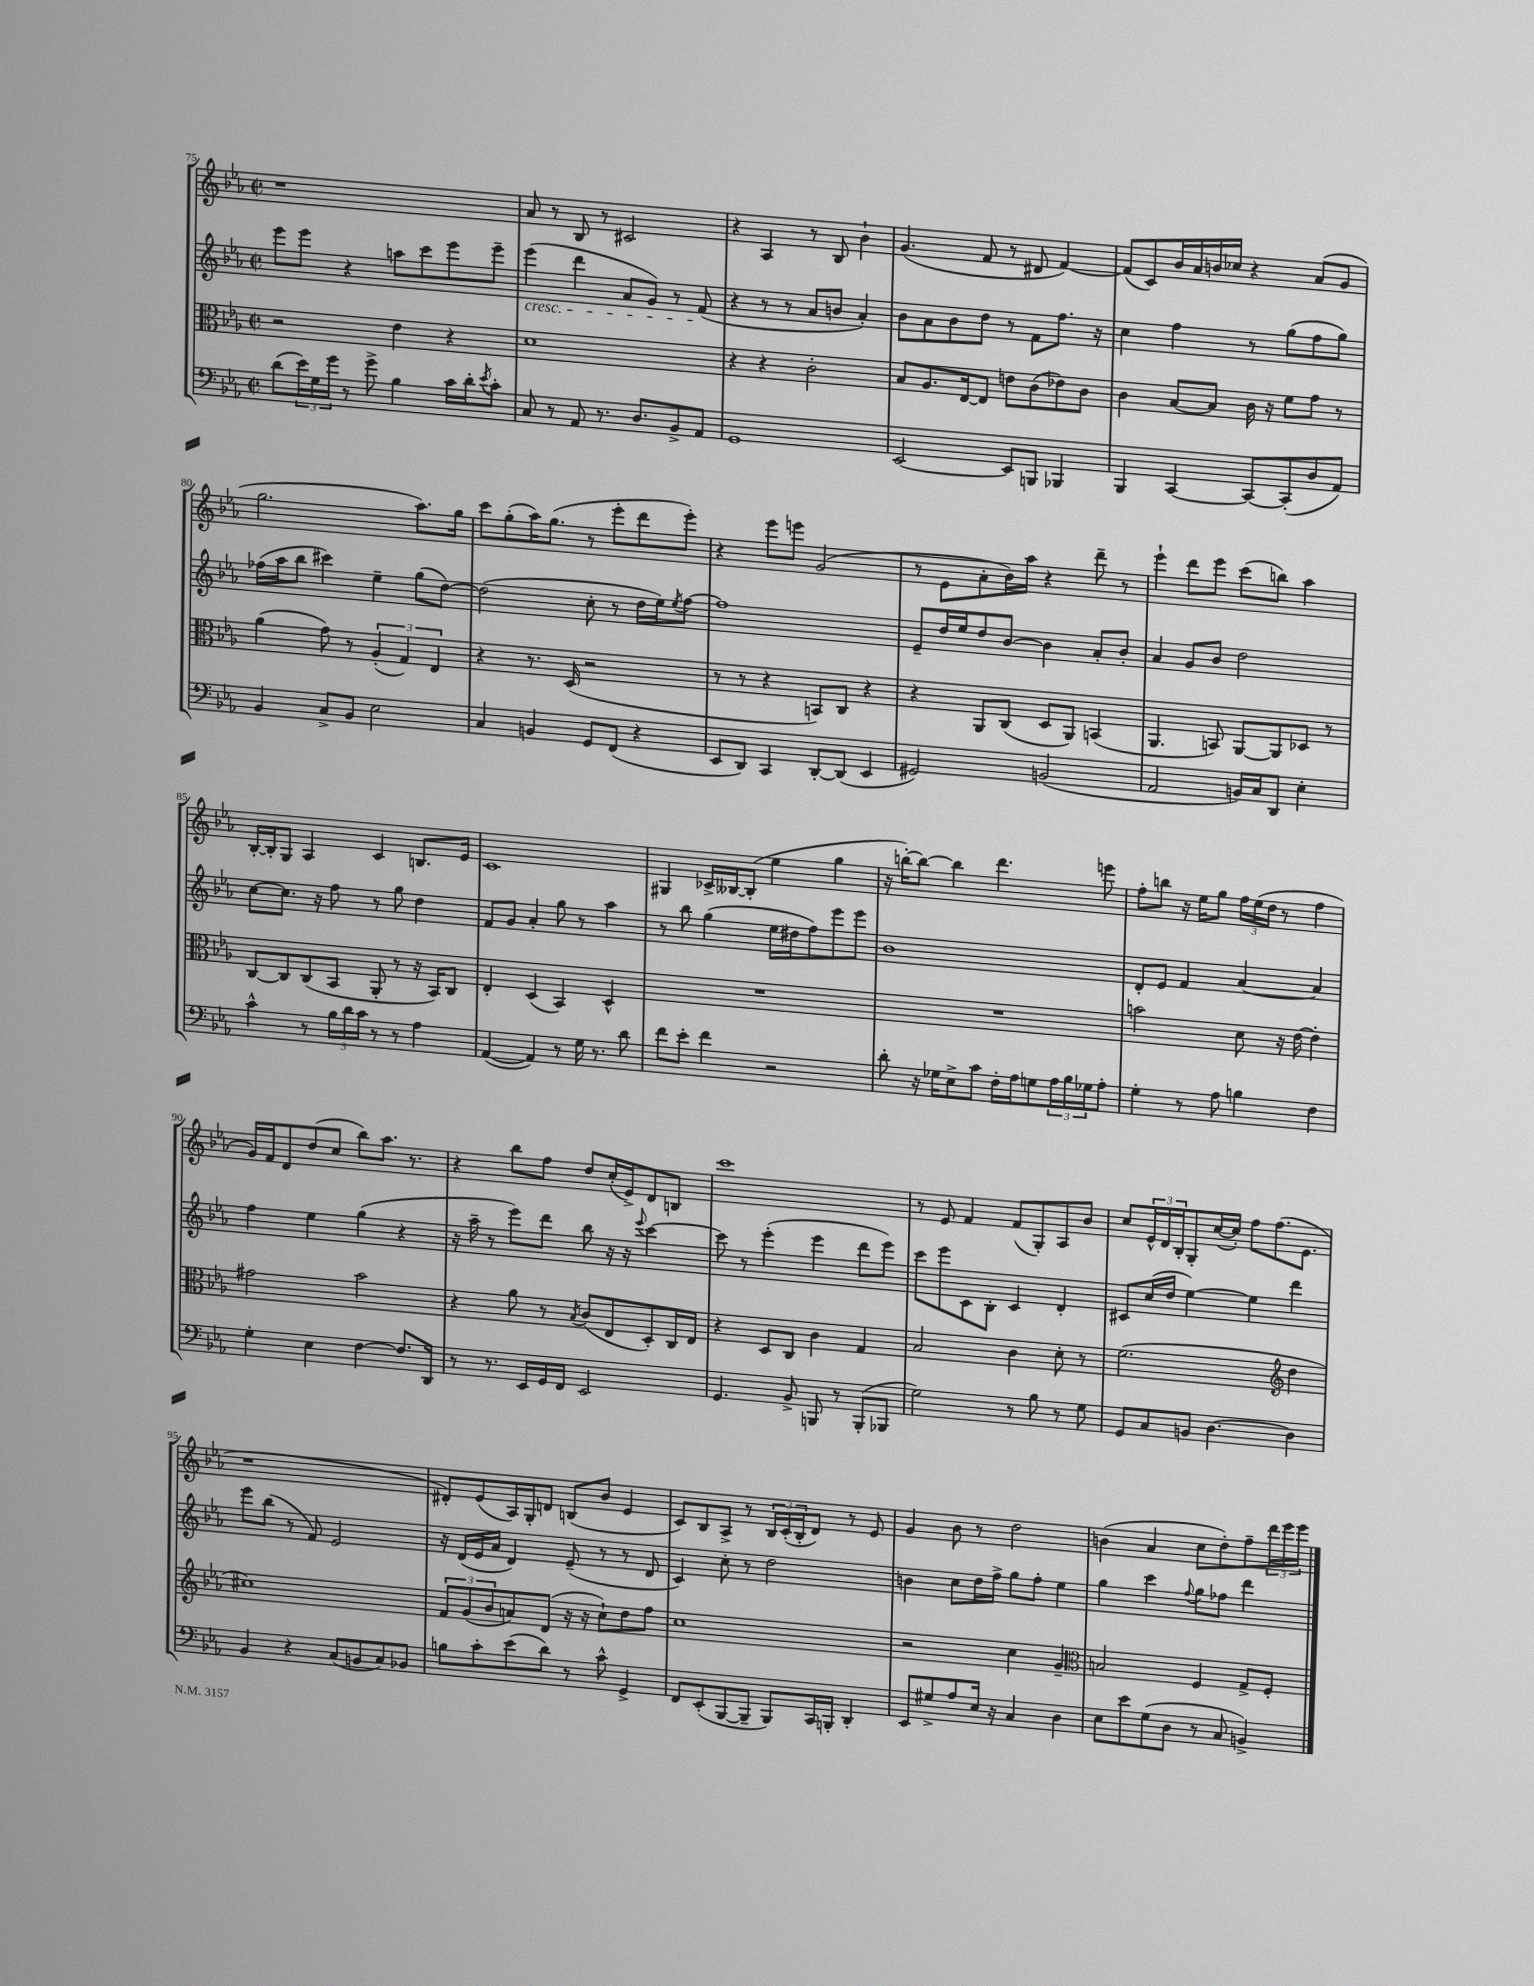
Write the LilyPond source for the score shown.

<<
\new StaffGroup <<
\new Staff = "s0" {
    \clef treble \key ees \major \defaultTimeSignature \time 2/2
    r1 |
    aes'8 r8 bes8 r8 cis'2 |
    r4 aes4 r8 bes8 bes'4-! |
    g'4.( f'8 r8 dis'8 f'4~) |
    f'8( c'8) bes'16 aes'16 b'16 ces''16 r4 aes'8( g'8 |
    g''2. aes''8.) g''16 |
    c'''8 g''8-.( aes''16) g''8.( r8 ees'''8-. d'''8 ees'''8-.) |
    r4 ees'''8 e'''8 g'2( |
    r8 ees'8 aes'8-. bes'16) aes''16 r4 d'''8-- r8 |
    ees'''4-! d'''8 ees'''8 c'''8( b''8) aes''4 |
    bes16~-. bes16-. g8 aes4 c'4 b8. ees'16 |
    c'1 |
    gis4 ces'16-> beses16~ beses8-.( ees''4 g''4 |
    r16 b''16~-.) b''8~ b''4 d'''4. e'''8 |
    f''8-. b''8 r16 ees''16 g''8 \tuplet 3/2 { f''16 ees''16( d''16 } r8 f''4 |
    g'16) f'16 d'8 d''8( c''8 bes''8) aes''8. r8. |
    r4 bes''8 f''8 d''8 c''16-.( ees'16->) d'8 b8 |
    c'''1 |
    r8 ees'8 f'4 f'8( g8-.) aes8 bes'8 |
    c''8 \tuplet 3/2 { ees'16-^ d'16 bes16-. } g8-. c''16~( c''16-.) f''8 f''8.( ees'8. |
    r1 |
    dis'8-.) ees'8( aes16) g16-. d'8 b8( bes'8 ees'4 |
    c'8) bes8 aes8-> r8 \tuplet 3/2 { bes16 c'16-.( bes16-. } d'8) r8 ees'8 |
    g'4 bes'8 r8 d''2 |
    b'4( aes'4 c''8 d''8-.) f''8-- \tuplet 3/2 { d'''16 ees'''16 ees'''16 } \bar "|." |
}
\new Staff = "s1" {
    \clef treble \key ees \major \defaultTimeSignature \time 2/2
    ees'''8 ees'''8 r4 a''8 c'''8 ees'''8 ees'''8-- |
    ees'''4\cresc( d'''4 aes'8 g'8) r8 f'8\!( |
    r4 r8 r8 aes'8 b'8 aes'4-.) |
    bes'8 aes'8 bes'8 d''8 r8 f'8 f''8. r16 |
    c''4 f''4 r8 g''8( f''8 g''8) |
    fes''16( aes''16 bes''8 cis'''4) ees''4-- g''8( d''8~) |
    d''2( c''8-. r8 d''16 ees''16) \acciaccatura { ees''8 } f''8~ |
    f''1 |
    ees'8-- d''16 ees''16 d''8 bes'8~ bes'4 aes'8-. bes'8-. |
    aes'4 g'8 bes'8 d''2 |
    c''8~ c''8. r16 f''8 r8 g''8 d''4 |
    f'8 g'8 aes'4-. g''8 r8 aes''4 |
    r8 bes''8 g''4( ees''16 dis''16 f''8) ees'''8 ees'''8 |
    bes'1 |
    d'8-. ees'8 f'4 aes'4~ aes'4 |
    f''4 ees''4 g''4( r4 |
    r16 aes''16-- r8 ees'''8) d'''8 bes''8 r16 r16 \appoggiatura { ees'''8 } c'''4~ |
    c'''8 r8 ees'''4-.( ees'''4 d'''8 ees'''8) |
    c'''8 ees'''8 c'8 bes8-. c'4 d'4-. |
    cis'8 c''16( d''16 ees''4~) ees''4 d'''4 |
    ees'''8 bes''8( r8 f'8) ees'2 |
    r16 d'16( ees'16 aes'16 d'4) ees'8--( r8 r8 d'8 |
    c'4) c''8-. r8 d''2 |
    b'4 c''8 d''16 f''16-> g''8 f''8-. ees''4 |
    g''4 c'''4 \appoggiatura { f''8 } g''8 fes''8 d'''4 \bar "|." |
}
\new Staff = "s2" {
    \clef alto \key ees \major \defaultTimeSignature \time 2/2
    r2 ees'4 r4 |
    d'1 |
    r4 r4 c'2-. |
    bes8 aes8. ees16~ ees8 e'8 c'8( ees'8) c'8 |
    c'4 bes8~ bes8 c'16 r16 f'8 g'8 r8 |
    aes'4( g'8) r8 \tuplet 3/2 { aes4-.( g4) ees4 } |
    r4 r8. d16( r2 |
    r8 r8 r4 b,8) c8 r4 |
    r4 aes,8 c8( d8 aes,8) b,4( |
    aes,4. b,8) aes,8~ aes,8 des8 r8 |
    c8~ c8 c8( bes,8 aes,8-. r8 r16 bes,16) c8 |
    ees4-. d4( bes,4) d4-^ |
    R1 |
    R1 |
    b'2 d'8 r16 ees'16~ ees'4-. |
    gis'2 bes'2 |
    r4 aes'8 r8 \acciaccatura { bes8 } c'8( ees8 d8-.) c16 ees16 |
    r4 d8 c8 c'4 g4 |
    bes2 c'4 d'8-. r8 |
    f'2.( \clef treble d''4 |
    cis''1) |
    \tuplet 3/2 { f'8 g'8( bes'8 } a'8) d'8( r16 r16 c''8-!) d''8 f''8 |
    c''1 |
    r2 c''4 g'4-- |
    \clef alto b2 f4 g8-> f8-. \bar "|." |
}
\new Staff = "s3" {
    \clef bass \key ees \major \defaultTimeSignature \time 2/2
    d'8( \tuplet 3/2 { ees'16) g16 g'16 } r8 g'8-> bes4 c'16 d'16-. \acciaccatura { ees'8 } c'8-. |
    c8 r8 aes,8 r8. d8. bes,8-> aes,8 |
    g,1 |
    ees,2~ ees,8 b,,8 bes,,4 |
    bes,,4 c,4~ c,8~ c,8-.( d8 aes,8) |
    bes,4 c8-> bes,8 ees2 |
    c4 b,4 g,8 f,8( r4 |
    ees,8 d,8) c,4 d,8~-. d,8( ees,4 |
    gis,2) b,2( |
    aes,2 b,16) c16 d,8 ees4-. |
    c'4-^ r8 \tuplet 3/2 { bes16 d'16 c'16 } r8 r8 aes4 |
    aes,4~( aes,4) r8 g16 r8. d'8 |
    f'8 ees'8-. f'4 r2 |
    d'8-. r16 ges16 ees8-> c'8 f16-. aes16 g8 \tuplet 3/2 { aes16 bes16 ges16 } aes8-. |
    g4-. r8 aes8 b4 f4 |
    g4-. ees4 f4~ f8. d,16 |
    r8 r8. ees,16 g,16 f,16 ees,2 |
    g,4. bes,8-> b,,8 r8 b,,8-.( bes,,8 |
    g2) r8 bes8 r8 g8 |
    g,8 c8 b,8 d4.~ d4 |
    bes,4 r4 c8( b,8 c8) bes,8 |
    b8 c'8-. ees'8( d'8) r8 c'8-^ g,4-> |
    f,8 ees,8-.( bes,,8~ bes,,8-- bes,,8) c,16 b,,16-. d,4-. |
    ees,8 gis8-> aes8 ees16 r16 c4 d4 |
    ees8 ees'8 g8( d8 r8 c8 b,4->) \bar "|." |
}
>>
>>
\layout { \context { \Score currentBarNumber = #75 } }
